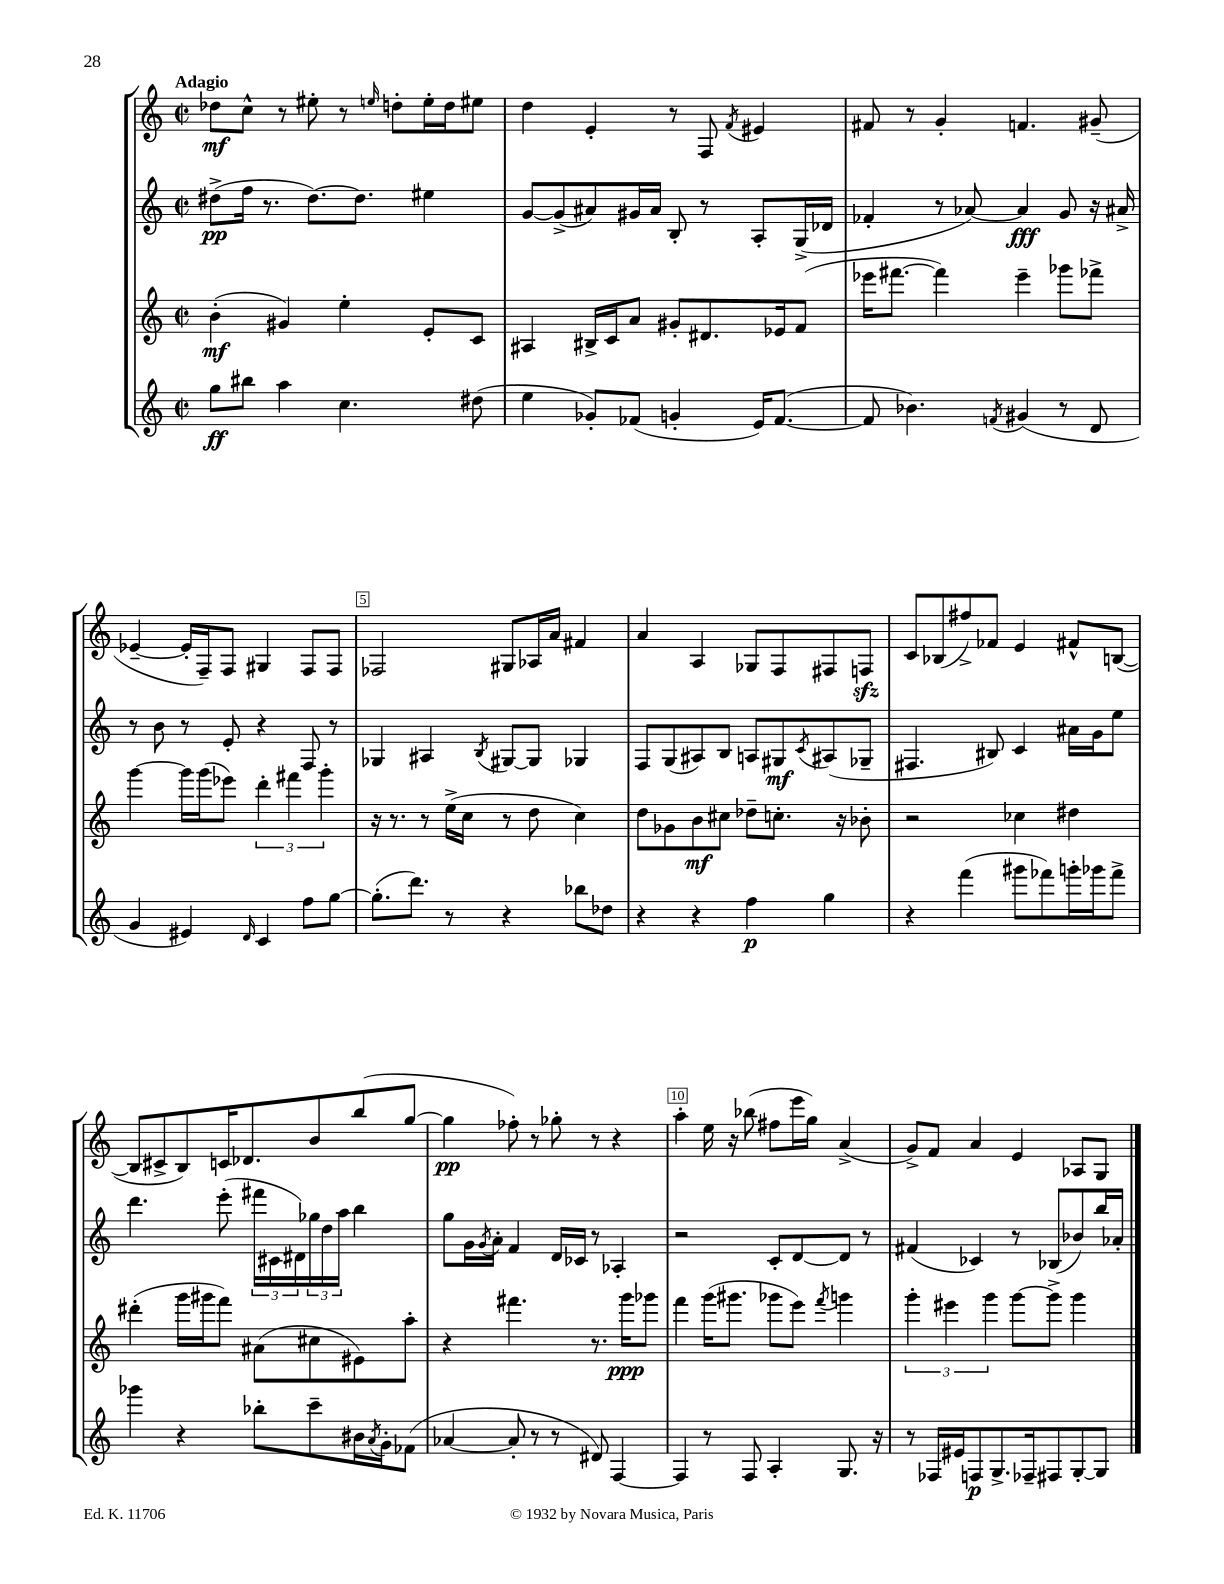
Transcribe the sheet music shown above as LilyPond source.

<<
\new StaffGroup <<
\new Staff = "s0" {
    \clef treble \key c \major \defaultTimeSignature \time 2/2 \tempo "Adagio"
    des''8\mf c''8-^ r8 eis''8-. r8 \grace { e''16 } d''8-. e''16-. d''16 eis''8 |
    d''4 e'4-. r8 f8 \acciaccatura { f'8 } eis'4 |
    fis'8 r8 g'4-. f'4. gis'8--( |
    ees'4~-- ees'16-. f16--) f8 gis4 f8 f8 |
    fes2 gis8 aes16 a'16 fis'4 |
    a'4 a4 ges8 f8 fis8 f8\sfz |
    c'8 bes8( fis''8->) fes'8 e'4 fis'8-^ b8~( |
    b8 cis'8-> b8) c'16 des'8. b'8 b''8( g''8~ |
    g''4\pp fes''8-.) r8 ges''8-. r8 r4 |
    a''4-. e''16 r16 bes''8( fis''8 e'''16 g''16) a'4->( |
    g'8->) f'8 a'4 e'4 aes8 g8 \bar "|." |
}
\new Staff = "s1" {
    \clef treble \key c \major \defaultTimeSignature \time 2/2
    dis''8->\pp( f''16 r8. dis''8.~) dis''8. eis''4 |
    g'8~ g'8->( ais'8) gis'16 ais'16 b8-. r8 a8-. g16->( des'16 |
    fes'4-. r8 aes'8~) aes'4\fff g'8 r16 ais'16-> |
    r8 b'8 r8 e'8-. r4 f8 r8 |
    ges4 ais4 \acciaccatura { b8 } gis8~ gis8 ges4 |
    f8 g8( ais8) b8 a8 gis8\mf \acciaccatura { c'8 } ais8( ges8-- |
    fis4. bis8) c'4 ais'16 g'16 e''8 |
    d'''4. e'''8-.( \tuplet 3/2 { fis'''16 cis'16 dis'16) } \tuplet 3/2 { ges''16 d''16 a''16 } b''4 |
    g''8 g'16 \acciaccatura { g'8 } a'16-. f'4 d'16 ces'16 r8 aes4-. |
    r2 c'8-. d'8~ d'8 r8 |
    fis'4( ces'4) r8 bes8( bes'8) b''16 aes'16-. \bar "|." |
}
\new Staff = "s2" {
    \clef treble \key c \major \defaultTimeSignature \time 2/2
    b'4-.\mf( gis'4) e''4-. e'8-. c'8 |
    ais4 bis16-> c'16 a'8 gis'8-. dis'8. ees'16 f'8( |
    ees'''16 fis'''8.~ fis'''4) ees'''4-- ges'''8 fes'''8-> |
    g'''4~ g'''16 g'''16( ees'''8) \tuplet 3/2 { d'''4-. fis'''4 g'''4-. } |
    r16 r8. r8 e''16->( c''16 r8 d''8 c''4) |
    d''8 ges'8 b'8\mf cis''8 des''8-- c''8.-. r16 bes'8-. |
    r2 ces''4 dis''4 |
    dis'''4-.( g'''16 gis'''16 f'''8) ais'8( cis''8 eis'8) a''8-. |
    r4 fis'''4. r8. g'''16\ppp ges'''8 |
    f'''4 g'''16( gis'''8. ges'''8 e'''8) \acciaccatura { f'''8 } g'''4 |
    \tuplet 3/2 { g'''4-. eis'''4 g'''4 } g'''8~ g'''8-> g'''4 \bar "|." |
}
\new Staff = "s3" {
    \clef treble \key c \major \defaultTimeSignature \time 2/2
    g''8\ff bis''8 a''4 c''4. dis''8( |
    e''4 ges'8-.) fes'8( g'4-. e'16) fes'8.~( |
    fes'8 bes'4.) \acciaccatura { f'8 } gis'4( r8 d'8 |
    g'4 eis'4) \grace { d'16 } c'4 f''8 g''8~ |
    g''8.-.( d'''8.) r8 r4 bes''8 des''8 |
    r4 r4 f''4\p g''4 |
    r4 f'''4( gis'''8 fes'''8) g'''16-. ges'''16 fes'''8-> |
    ges'''4 r4 bes''8-. c'''8-- bis'16 \acciaccatura { a'8 } g'16-. fes'8( |
    aes'4~ aes'8-. r8 r8 dis'8) f4~ |
    f4 r8 f8 a4-. g8. r16 |
    r8 fes16 eis'16 f8\p g8.-> fes16-- fis8 g8~-. g8 \bar "|." |
}
>>
>>
\layout { \context { \Score \override BarNumber.break-visibility = ##(#f #t #t) barNumberVisibility = #(every-nth-bar-number-visible 5) \override BarNumber.stencil = #(make-stencil-boxer 0.1 0.3 ly:text-interface::print) } }
